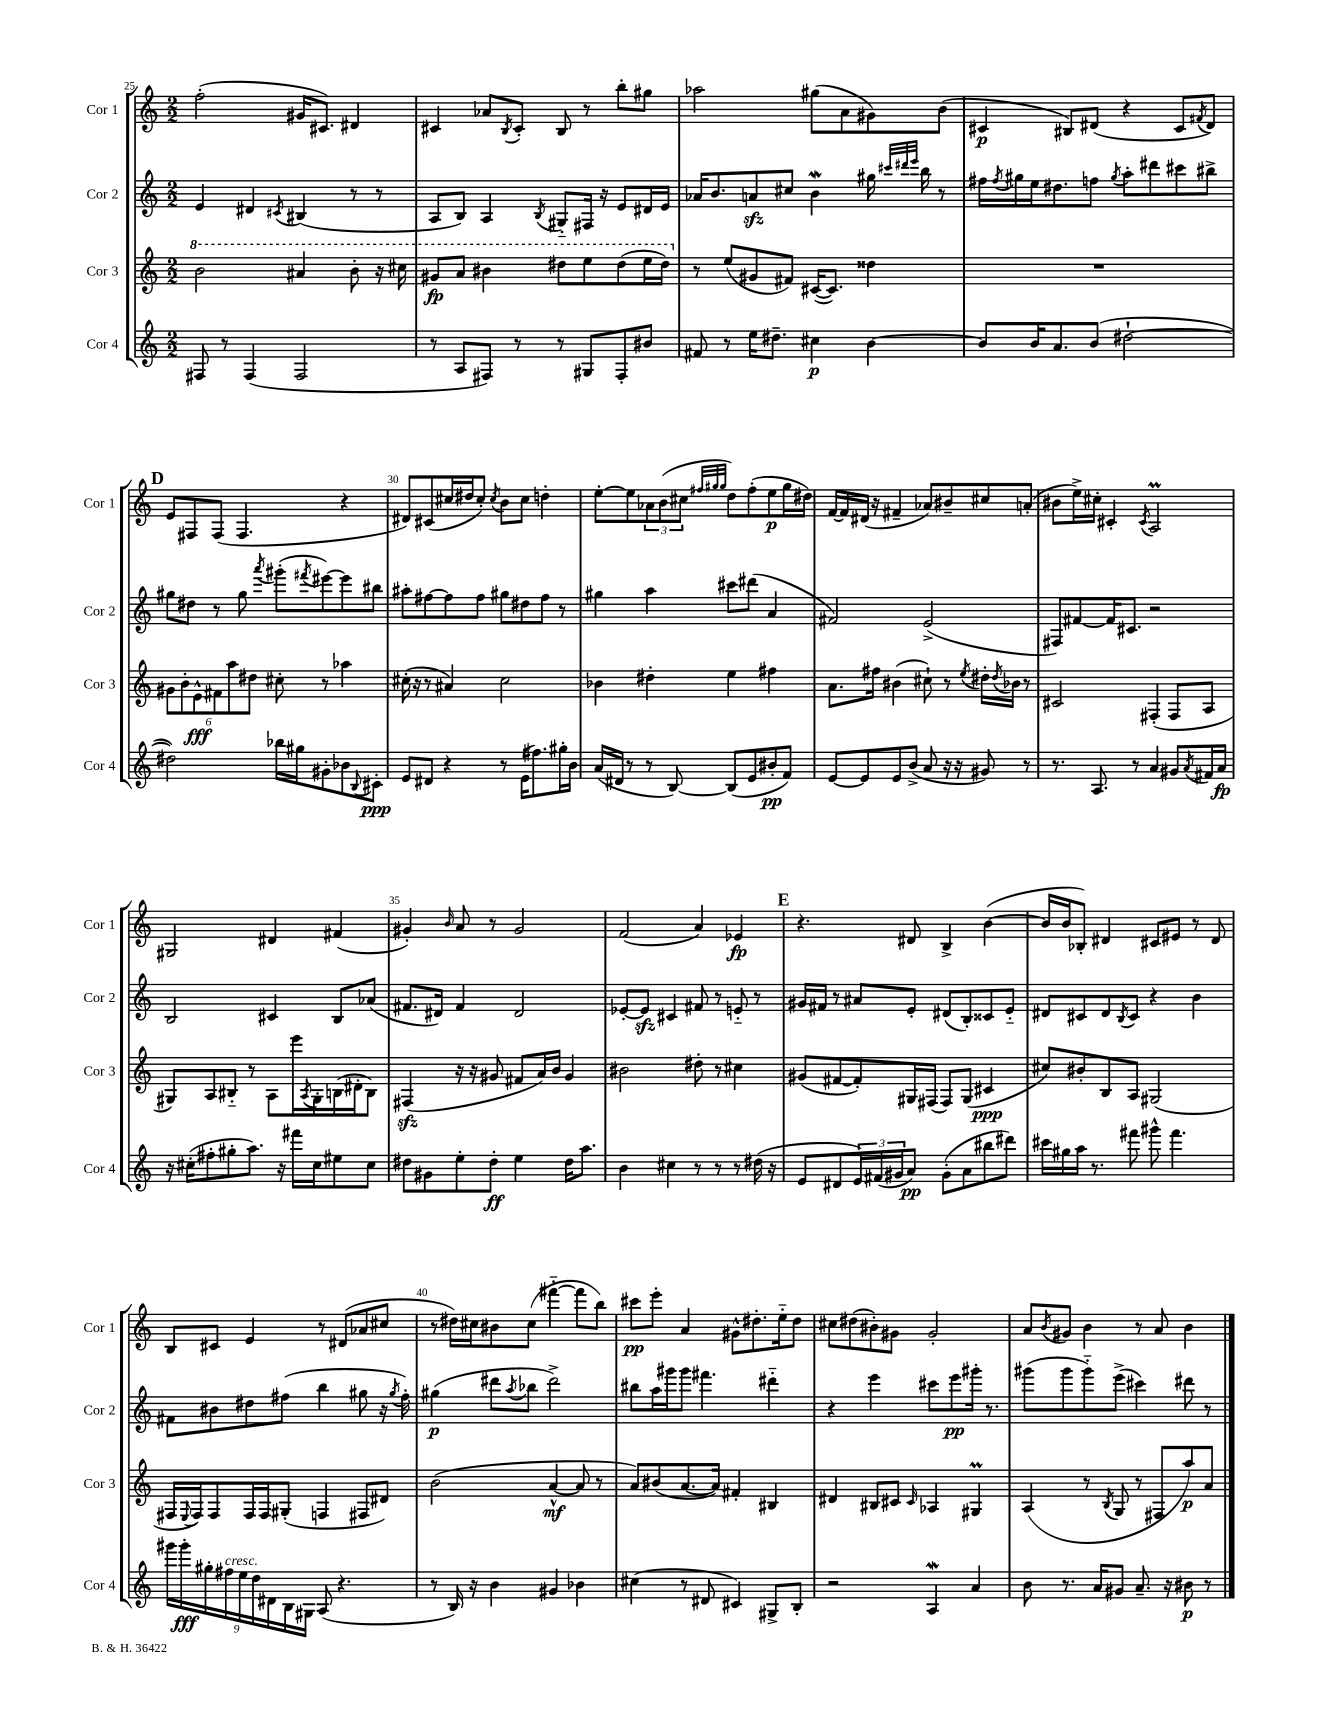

**kern	**kern	**kern	**kern
*staff4	*staff3	*staff2	*staff1
*clefG2	*clefG2	*clefG2	*clefG2
*k[]	*k[]	*k[]	*k[]
*M2/2	*M2/2	*M2/2	*M2/2
8F#	2bb	4e	(2ff'
8r	.	.	.
(4F#	.	4d#	.
.	.	8qc#	.
2F#	4aa#	(4B#	16g#
.	.	.	8.c#)
.	8bb'	8r	4d#
.	16r	8r	.
.	16ccc#	.	.
=	=	=	=
8r	8gg#	8A	4c#
8A	8aa	8B)	.
8F#)	4bb#	4A	8a-
.	.	.	8qB
8r	.	.	8c#'
.	.	8qB	.
8r	8ddd#	8G#'~	8B
8G#	8eee	16F#	8r
.	.	16r	.
8F#'	(8ddd#	8e	8bb'
8b#	16eee	16d#	8gg#
.	16ddd#)	16e	.
=	=	=	=
8f#	8r	16a-	2aa-
.	.	8.b	.
8r	(8ee	.	.
16ee	8g#	8a	.
8.dd#~	.	.	.
.	8f#)	8cc#	.
4cc#	([16c#	4b	(8gg#
.	8.c#])	.	.
.	.	.	8a
[4b	4dd##	16gg#	8g#)
.	.	32qqccc#	.
.	.	32qqddd#	.
.	.	32qqeee	.
.	.	16bb	.
.	.	8r	(8b
=	=	=	=
8b]	1r	16ff#	4c#
.	.	8qff#	.
.	.	16gg#	.
16b	.	16ee	.
8.a	.	8.dd#	.
.	.	.	8B#)
(8b	.	8ff	(8d#
.	.	8qgg#	.
[2dd#`	.	8aa'	4r
.	.	8ddd#	.
.	.	8ccc#	8c#
.	.	.	8qf#
.	.	8bb#^	8d#)
=	=	=	=
2dd#])	12g#	8gg#	8e
.	12b'	.	.
.	.	8dd#	8F#
.	12e^^	.	.
.	12f#	8r	(8F#
.	12aa	.	.
.	.	8gg#	4.F#
.	12dd#	.	.
.	.	8qaaa	.
16bb-	8cc#'	(8ggg#'	.
16gg#	.	.	.
.	.	8qfff#	.
8g#'	8r	[8eee#)	.
8b-	4aa-	8eee#]	4r
8qqB	.	.	.
8c#'	.	8bb#	.
=	=	=	=
8e	(16cc#'	8aa#'	8d#)
.	16r	.	.
8d#	8r	[8ff#	(8c#
4r	4a#)	8ff#]	16cc#
.	.	.	16dd#
.	.	8ff#	8cc#')
.	.	.	8qcc#
8r	2cc#	8gg#	8b
(16e	.	8dd#	8cc#
8.ff#)	.	.	.
.	.	8ff#	4dd'
16gg#'	.	8r	.
16b	.	.	.
=	=	=	=
(16a	4b-	4gg#	[8ee'
16d#	.	.	.
8r	.	.	8ee]
8r	4dd#'	4aa	12a-
.	.	.	(12b
[8B)	.	.	.
.	.	.	12cc#
.	.	.	32qqff#
.	.	.	32qqgg#
.	.	.	32qqgg#
(8B]	4ee	8ccc#	8dd)
8e	.	(8ddd#	(8ff#'
8b#'	4ff#	4a	8ee
8f)	.	.	16gg#
.	.	.	16dd#)
=	=	=	=
[8e	8.a	2f#)	[16f
.	.	.	16f]
8e]	.	.	(16d#
.	16ff#	.	16r
8e	(4b#	.	4f#~
(8b^	.	.	.
8a	8cc#`)	(2e^	8a-)
16r	8r	.	8b#~
16r	.	.	.
.	8qee	.	.
8g#)	16dd#'	.	8cc#
.	8qdd#	.	.
.	16b-	.	.
8r	8r	.	(8a'
=	=	=	=
8.r	2c#	8F#)	8b#
.	.	[8f#	16ee^)
8.A	.	.	16cc#'
.	.	16f#]	4c#'
.	.	8.c#	.
8r	.	.	.
.	.	.	8qc#
4a	(4F#'	2r	2A
8g#	8F#	.	.
8qa	.	.	.
16f#	8A	.	.
16a	.	.	.
=	=	=	=
16r	8G#)	2B	2G#
(16cc#'	.	.	.
8ff#'	8A	.	.
8gg#'	8B#'~	.	.
8.aa)	8r	.	.
.	8A	4c#	4d#
16r	.	.	.
16fff#	16eee	.	.
.	8qA	.	.
16cc#	16G#'	.	.
8ee#	(16B	8B	(4f#
.	16d#'	.	.
8cc#	8B)	(8a-	.
=	=	=	=
8dd#	(4F#	8.f#	4g#')
8g#	.	.	.
.	.	16d#)	.
.	.	.	16qqb
8ee'	16r	4f#	8a
.	16r	.	.
8dd#'	8g#	.	8r
4ee	8f#	2d#	2g#
.	16a)	.	.
.	16b	.	.
16dd#	4g#	.	.
8.aa	.	.	.
=	=	=	=
4b	2b#	[8e-'	(2f
.	.	8e-]	.
4cc#	.	4c#	.
8r	8dd#'	8f#	4a)
8r	8r	8r	.
8r	4cc#	8e'~	4e-
(16dd#	.	8r	.
16r	.	.	.
=	=	=	=
8e	(8g#	16g#	4.r
.	.	16f#	.
8d#	[8f#	8r	.
24e)	8f#'])	8a#	.
(24f#	.	.	.
24g#	.	.	.
8a)	16G#	8e'	8d#
.	(16F#	.	.
(8g#'	8F#)	(8d#	4B^
8a	(8G#	8B')	.
8bb#	4c#	8c##	([4b
8ddd#)	.	8e'~	.
=	=	=	=
16ccc#	8cc#)	8d#	16b]
16gg#	.	.	16b
16aa	8b#'	8c#	8B-')
8.r	.	.	.
.	8B	8d#	4d#
.	.	8qB	.
8fff#	8A	8c#	.
8ggg#^^	(2G#	4r	8c#
4.fff#	.	.	8e#
.	.	4b	8r
.	.	.	8d#
=	=	=	=
18ggg#	16F#	8f#	8B
18ggg#'	.	.	.
.	8qqE	.	.
.	16F#)	.	.
18gg#'	.	.	.
.	8F#	8b#	8c#
18ff#	.	.	.
18ee	.	.	.
.	16F#	8dd#	4e
18dd	.	.	.
.	16F#	.	.
18d#	.	.	.
.	(8G#'	(8ff#	.
18B	.	.	.
18G#	.	.	.
(8A	4F	4bb	8r
4.r	.	.	(8d#
.	8F#	8gg#	8a-
.	8d#)	16r	8cc#
.	.	8qgg#	.
.	.	16ff#')	.
=	=	=	=
8r	(2b	(4gg#	8r
16B)	.	.	16dd#)
16r	.	.	16cc#
4b	.	8ddd#	8b#
.	.	8qaa	.
.	.	8bb-	(8cc#
4g#	[4a^^	2ddd#^)	[4fff#'~
4b-	8a]	.	8fff#]
.	8r	.	8bb)
=	=	=	=
(4cc#	8a)	8bb#	8ccc#
.	(8b#	16aa	8eee'
.	.	16ggg#	.
8r	[8.a	8ggg#	4a
8d#	.	4.fff#	.
.	16a])	.	.
4c#)	4f#'	.	8g#^^
.	.	.	8.dd#'
8G#^	4B#	4ddd#'~	.
.	.	.	16ee'~
8B'	.	.	8dd#
=	=	=	=
2r	4d#	4r	8cc#
.	.	.	(8dd#
.	8B#	4eee	8b#')
.	8c#	.	8g#
.	16qqc#	.	.
4A	4A-	8ccc#	2g#'
.	.	8eee	.
4a	4G#	16ggg#'	.
.	.	8.r	.
=	=	=	=
8b	(4A	(8ggg#	8a
.	.	.	8qb
8.r	.	8ggg#	8g#
.	8r	8ggg#'~)	4b
16a	.	.	.
.	8qB	.	.
8g#	8G	(8eee^	.
8.a~	8r	4ccc#)	8r
.	8F#	.	8a
16r	.	.	.
8b#	8aa)	8ddd#	4b
8r	8a	8r	.
==	==	==	==
*-	*-	*-	*-
